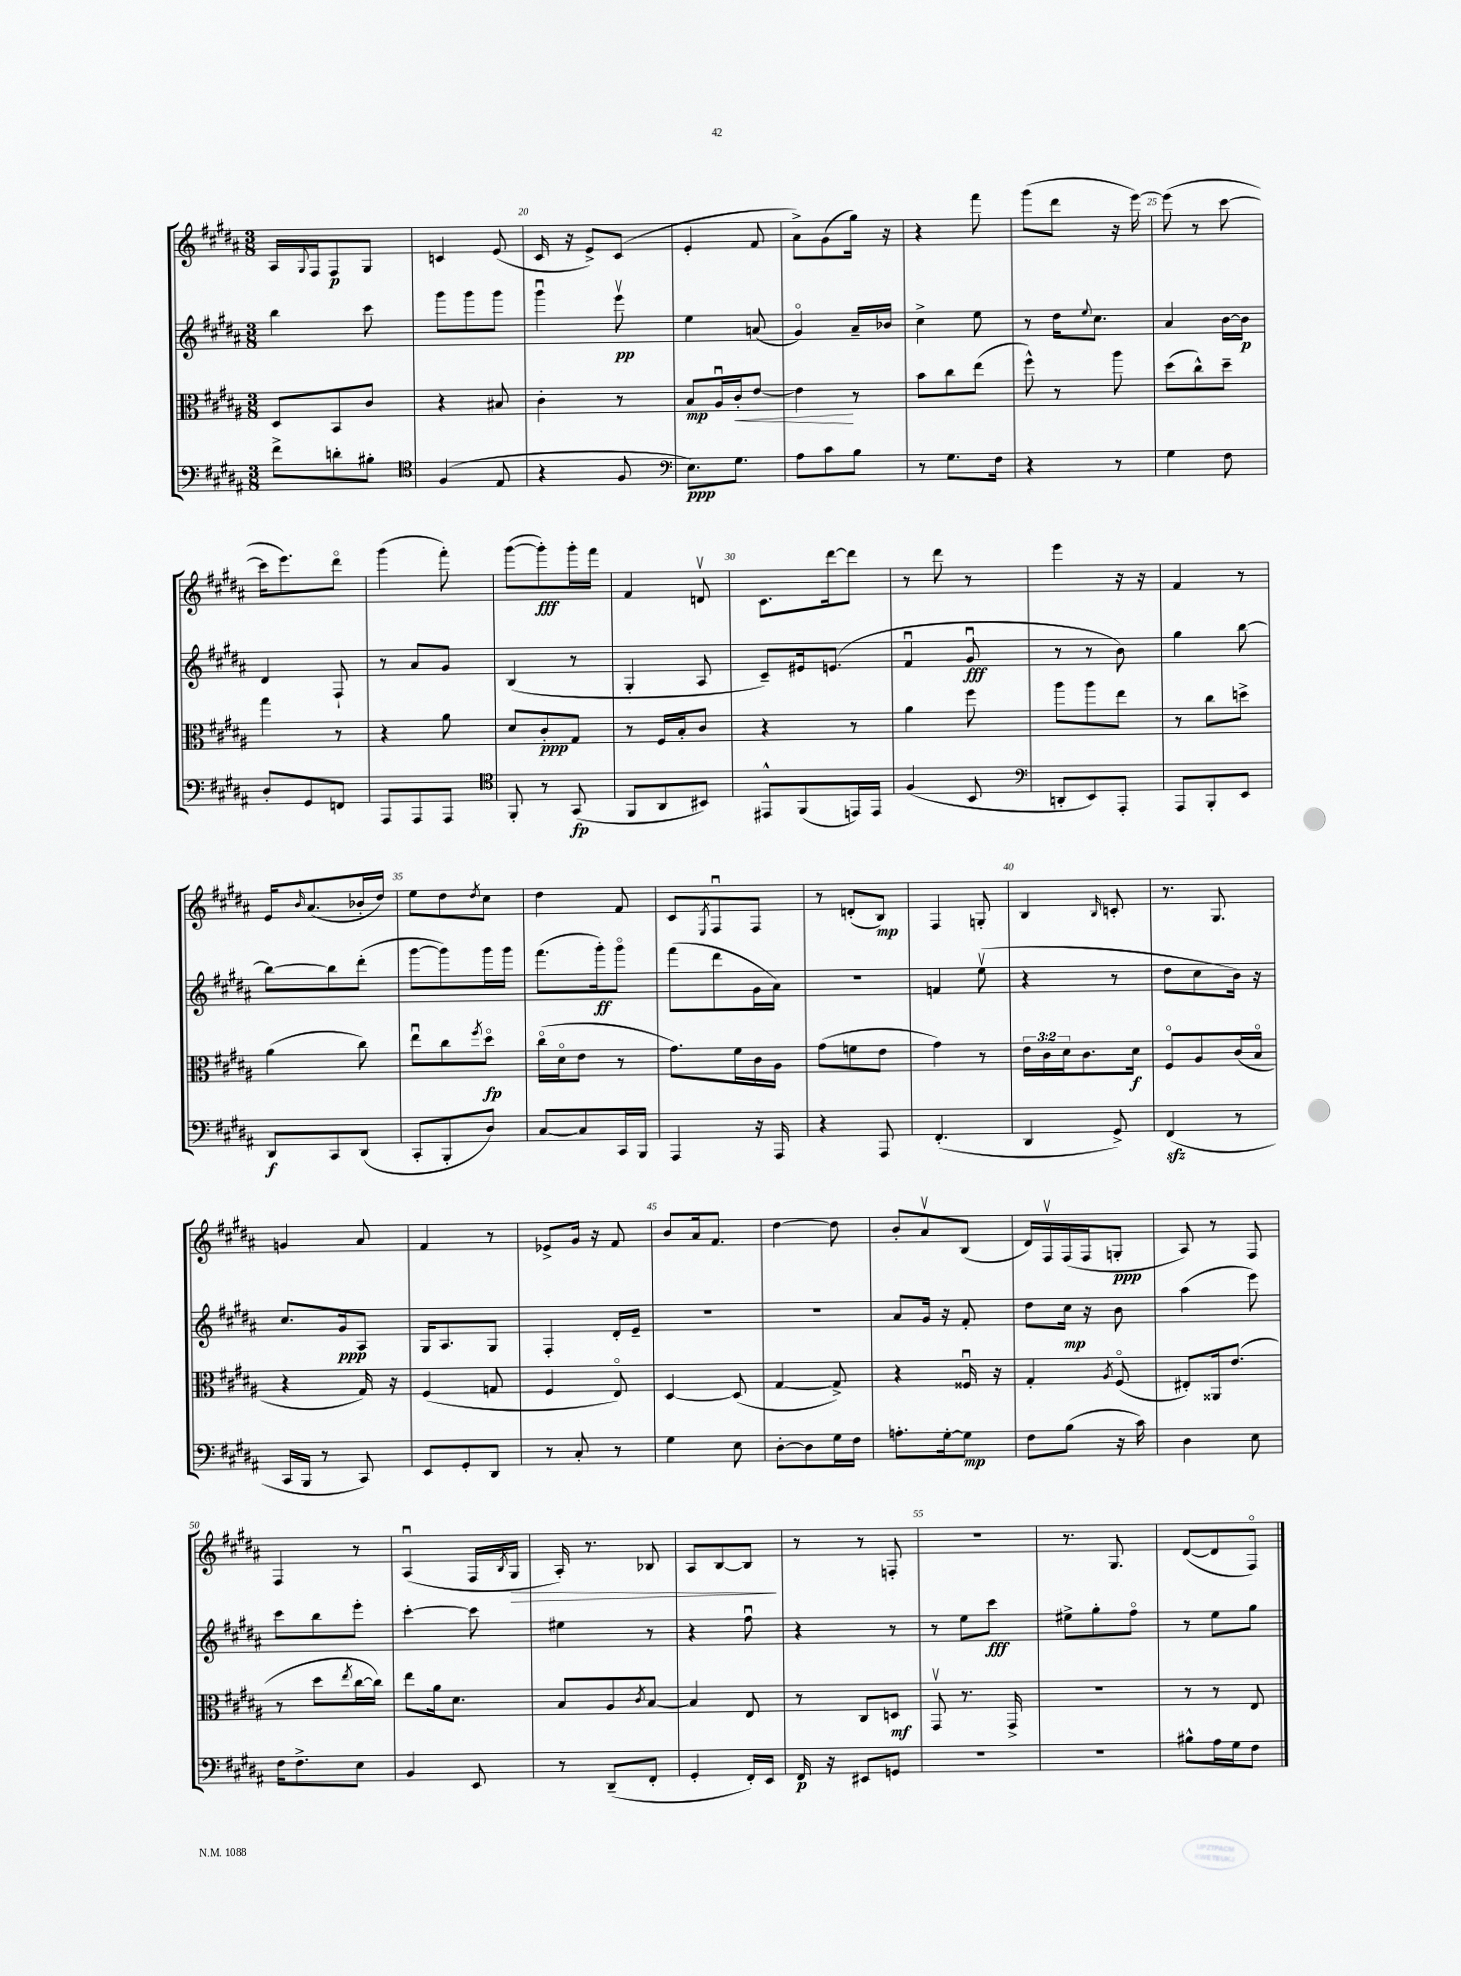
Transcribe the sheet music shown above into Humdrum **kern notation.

**kern	**dynam	**kern	**dynam	**kern	**dynam	**kern	**dynam
*part4	*part4	*part3	*part3	*part2	*part2	*part1	*part1
*staff4	*staff4	*staff3	*staff3	*staff2	*staff2	*staff1	*staff1
*clefF4	*	*clefC3	*	*clefG2	*	*clefG2	*
*k[f#c#g#d#a#]	*	*k[f#c#g#d#a#]	*	*k[f#c#g#d#a#]	*	*k[f#c#g#d#a#]	*
*M3/8	*	*M3/8	*	*M3/8	*	*M3/8	*
=18	=18	=18	=18	=18	=18	=18	=18
8f#^\L	.	8D#/L	.	4bb\	.	16A#/LL	.
.	.	.	.	.	.	8qqG#/	.
.	.	.	.	.	.	16F#/J	.
8dn'\	.	8BB/	.	.	.	8F#/	p
8B#X'\J	.	8c#/J	.	8ccc#\	.	8G#/J	.
=19	=19	=19	=19	=19	=19	=19	=19
*clefC4	*	*	*	*	*	*	*
(4F#/	.	4r	.	8ggg#\L	.	4cn/	.
.	.	.	.	8ggg#\	.	.	.
8E/	.	8B#X/	.	8ggg#\J	.	(8e/	.
=20	=20	=20	=20	=20	=20	=20	=20
4r	.	4c#'\	.	4ggg#u\	.	16c#/	.
.	.	.	.	.	.	16r	.
.	.	.	.	.	.	8e^/L)	.
8F#/	.	8r	.	8eeev\	pp	(8c#/J	.
=21	=21	=21	=21	=21	=21	=21	=21
*clefF4	*	*	*	*	*	*	*
8.E\L)	ppp	8B/L	mp	4ee\	.	4e'/	.
.	.	16A#u/L	.	.	.	.	.
!	!	!	!LO:HP:b	!	!	!	!
8.G#\J	.	16c#'/J	<	.	.	.	.
.	.	[8e/J	.	(8an/	.	8f#/	.
=22	=22	=22	=22	=22	=22	=22	=22
8A#\L	.	4e\]	.	4g#/)	.	8a#^\L)	.
8c#\	.	.	.	.	.	(8g#\	.
8B\J	.	8r	[	16a#~/LL	.	16gg#\Jk)	.
.	.	.	.	16b-X/JJ	.	16r	.
=23	=23	=23	=23	=23	=23	=23	=23
8r	.	8b\L	.	4cc#^\	.	4r	.
8.G#\L	.	8cc#\	.	.	.	.	.
.	.	(8ee\J	.	8ee\	.	8fff#\	.
16F#\Jk	.	.	.	.	.	.	.
=24	=24	=24	=24	=24	=24	=24	=24
4r	.	8ff#^^\)	.	8r	.	(8ggg#\L	.
.	.	8r	.	16dd#\KL	.	8ddd#\J	.
.	.	.	.	8qqee/	.	.	.
.	.	.	.	8.cc#\J	.	.	.
8r	.	8aa#\	.	.	.	16r	.
.	.	.	.	.	.	[16eee\)	.
=25	=25	=25	=25	=25	=25	=25	=25
4G#\	.	(8dd#\L	.	4a#/	.	(8eee\]	.
.	.	8cc#^^\)	.	.	.	8r	.
8F#\	.	8dd#~\J	.	[16b\LL	.	[8ccc#\	.
.	.	.	.	16b\JJ]	p	.	.
!!LO:LB:g=z
=26	=26	=26	=26	=26	=26	=26	=26
8D#'/L	.	4gg#\	.	4d#/	.	16ccc#\KL]	.
.	.	.	.	.	.	8.eee\)	.
8GG#/	.	.	.	.	.	.	.
8FFn/J	.	8r	.	8F#`/	.	8ddd#\J	.
=27	=27	=27	=27	=27	=27	=27	=27
8AAA#/L	.	4r	.	8r	.	(4ggg#\	.
8AAA#/	.	.	.	8a#/L	.	.	.
8AAA#/J	.	8a#\	.	8g#/J	.	8fff#'\)	.
=28	=28	=28	=28	=28	=28	=28	=28
*clefC4	*	*	*	*	*	*	*
8FF#'/	.	8d#/L	.	(4B/	.	([8ggg#\L	.
8r	.	8c#'/	ppp	.	.	8ggg#'\])	fff
(8GG#/	fp	8G#/J	.	8r	.	16ggg#'\L	.
.	.	.	.	.	.	16fff#\JJ	.
=29	=29	=29	=29	=29	=29	=29	=29
8FF#/L	.	8r	.	4G#'/	.	4f#/	.
8AA#/	.	16F#/LL	.	.	.	.	.
.	.	16B'/J	.	.	.	.	.
8BB#X/J)	.	8c#/J	.	8A#/	.	8dnv/	.
=30	=30	=30	=30	=30	=30	=30	=30
8EE#X^^/L	.	4r	.	8c#~/L)	.	8.c#\L	.
(8FF#/	.	.	.	16e#X/k	.	.	.
.	.	.	.	(8.en/J	.	[16ddd#\k	.
16EEn/L)	.	8r	.	.	.	8ddd#\J]	.
16EE/JJ	.	.	.	.	.	.	.
=31	=31	=31	=31	=31	=31	=31	=31
(4F#/	.	4a#\	.	4f#u/	.	8r	.
.	.	.	.	.	.	8ddd#\	.
8BB/	.	8ff#\	.	8g#u/	fff	8r	.
=32	=32	=32	=32	=32	=32	=32	=32
*clefF4	*	*	*	*	*	*	*
8DDn'/L	.	8aa#\L	.	8r	.	4eee\	.
8EE/)	.	8aa#\	.	8r	.	.	.
8AAA#'/J	.	8ee\J	.	8b\)	.	16r	.
.	.	.	.	.	.	16r	.
=33	=33	=33	=33	=33	=33	=33	=33
8AAA#/L	.	8r	.	4gg#\	.	4f#/	.
8BBB'/	.	8cc#\L	.	.	.	.	.
8EE/J	.	8ddn^\J	.	[8bb\	.	8r	.
!!LO:LB:g=z
=34	=34	=34	=34	=34	=34	=34	=34
8DD#/L	f	(4a#\	.	8bb\L_	.	16e/KL	.
.	.	.	.	.	.	16qqb/	.
.	.	.	.	.	.	(8.a#/	.
8CC#/	.	.	.	8bb\]	.	.	.
(8DD#/J	.	8cc#\)	.	(8ddd#'\J	.	16b-X'/L	.
.	.	.	.	.	.	16dd#/JJ)	.
=35	=35	=35	=35	=35	=35	=35	=35
8CC#'/L	.	8eeu\L	.	[8ggg#\L	.	8ee\L	.
8BBB'/	.	8cc#\	.	8ggg#\])	.	8dd#\	.
.	.	8qff#/	.	.	.	8qdd#/	.
8D#/J)	.	8dd#\J	fp	16ggg#\L	.	8cc#\J	.
.	.	.	.	16ggg#\JJ	.	.	.
=36	=36	=36	=36	=36	=36	=36	=36
[8C#/L	.	(16cc#\LL	.	(8.fff#\L	.	4dd#\	.
.	.	16d#\J	.	.	.	.	.
8C#/]	.	8e\J	.	.	.	.	.
.	.	.	.	16ggg#'\k)	ff	.	.
16CC#/L	.	8r	.	8ggg#\J	.	8f#/	.
16BBB/JJ	.	.	.	.	.	.	.
=37	=37	=37	=37	=37	=37	=37	=37
4AAA#/	.	8.g#\L)	.	(8fff#\L	.	8c#/L	.
.	.	.	.	.	.	8qE/	.
.	.	.	.	8ddd#\	.	8F#u/	.
.	.	16f#\L	.	.	.	.	.
16r	.	16c#\	.	16g#\L	.	8F#/J	.
16AAA#/	.	16A#\JJ	.	16a#\JJ)	.	.	.
=38	=38	=38	=38	=38	=38	=38	=38
4r	.	(8g#\L	.	4.r	.	8r	.
.	.	8fn\	.	.	.	(8dn'/L	.
8AAA#/	.	8e\J	.	.	.	8B/J)	mp
=39	=39	=39	=39	=39	=39	=39	=39
(4.FF#'/	.	4g#\)	.	4fn/	.	4F#/	.
.	.	8r	.	(8eev\	.	8Gn'/	.
=40	=40	=40	=40	=40	=40	=40	=40
4DD#/	.	24e\LL	.	4r	.	4B/	.
.	.	24c#\	.	.	.	.	.
.	.	24d#\J	.	.	.	.	.
.	.	8.c#\	.	.	.	.	.
.	.	.	.	.	.	16qqB/	.
8GG#^/)	.	.	.	8r	.	8cn'/	.
.	.	16d#\Jk	f	.	.	.	.
=41	=41	=41	=41	=41	=41	=41	=41
(4FF#zz/	.	8F#/L	.	8dd#\L	.	8.r	.
.	.	8A#/	.	8cc#\	.	.	.
.	.	.	.	.	.	8.G#/	.
8r	.	(16c#/L	.	16b\Jk)	.	.	.
.	.	16B/JJ	.	16r	.	.	.
!!LO:LB:g=z
=42	=42	=42	=42	=42	=42	=42	=42
16CC#/LL	.	4r	.	8.cc#/L	.	4gn/	.
16BBB/JJ	.	.	.	.	.	.	.
8r	.	.	.	.	.	.	.
.	.	.	.	16g#/k	ppp	.	.
8CC#/)	.	16G#/)	.	8A#/J	.	8a#/	.
.	.	16r	.	.	.	.	.
=43	=43	=43	=43	=43	=43	=43	=43
8EE/L	.	(4F#/	.	16G#/KL	.	4f#/	.
.	.	.	.	8.A#/	.	.	.
8GG#'/	.	.	.	.	.	.	.
8DD#/J	.	8Gn/	.	8G#/J	.	8r	.
=44	=44	=44	=44	=44	=44	=44	=44
8r	.	4F#/	.	4F#'/	.	8e-X^/L	.
8C#'/	.	.	.	.	.	16g#/Jk	.
.	.	.	.	.	.	16r	.
8r	.	8E/)	.	16d#'/LL	.	8f#/	.
.	.	.	.	16e~/JJ	.	.	.
=45	=45	=45	=45	=45	=45	=45	=45
4G#\	.	[4D#/	.	4.r	.	8b/L	.
.	.	.	.	.	.	16a#/k	.
.	.	.	.	.	.	8.f#/J	.
8E\	.	(8D#/]	.	.	.	.	.
=46	=46	=46	=46	=46	=46	=46	=46
[8D#'\L	.	[4G#/	.	4.r	.	[4dd#\	.
8D#\]	.	.	.	.	.	.	.
16G#\L	.	8G#^/])	.	.	.	8dd#\]	.
16F#\JJ	.	.	.	.	.	.	.
=47	=47	=47	=47	=47	=47	=47	=47
8.An'\L	.	4r	.	8a#/L	.	8b'/L	.
.	.	.	.	16g#/Jk	.	8a#v/	.
[16G#'\k	.	.	.	16r	.	.	.
8G#\J]	mp	16F##Xu/	.	8f#'/	.	(8B/J	.
.	.	16r	.	.	.	.	.
=48	=48	=48	=48	=48	=48	=48	=48
8F#\L	.	4G#'/	.	8dd#\L	.	16d#/LL)	.
.	.	.	.	.	.	16F#v/	.
(8B\J	.	.	.	16cc#\Jk	mp	(16F#/	.
.	.	.	.	16r	.	16F#/J	.
.	.	8qA#/	.	.	.	.	.
16r	.	(8F#/	.	8b\	.	8Gn'/J	ppp
16c#\)	.	.	.	.	.	.	.
=49	=49	=49	=49	=49	=49	=49	=49
4D#\	.	8E#X'/L)	.	(4aa#\	.	8A#/)	.
.	.	16AA##X/k	.	.	.	8r	.
.	.	(8.e/J	.	.	.	.	.
8E\	.	.	.	8eee\)	.	8F#/	.
!!LO:LB:g=z
=50	=50	=50	=50	=50	=50	=50	=50
16F#\KL	.	8r	.	8ccc#\L	.	4F#/	.
8.F#^\	.	.	.	.	.	.	.
.	.	8dd#\L	.	8bb\	.	.	.
.	.	8qee/	.	.	.	.	.
8E\J	.	[16cc#\L	.	8eee'\J	.	8r	.
.	.	16cc#\JJ])	.	.	.	.	.
=51	=51	=51	=51	=51	=51	=51	=51
4BB/	.	8ee\L	.	[4ccc#'\	.	(4A#u/	.
.	.	16a#\k	.	.	.	.	.
.	.	8.d#\J	.	.	.	.	.
8EE/	.	.	.	8ccc#\]	.	16F#/LL	.
.	.	.	.	.	.	8qB/	.
!	!	!	!	!	!	!	!LO:HP:b
.	.	.	.	.	.	16G#/JJ	>
=52	=52	=52	=52	=52	=52	=52	=52
8r	.	8B/L	.	4ee#X\	.	16A#'/)	.
.	.	.	.	.	.	8.r	.
(8DD#~/L	.	8A#/	.	.	.	.	.
.	.	8qc#/	.	.	.	.	.
8FF#'/J	.	[8B/J	.	8r	.	8B-X/	.
=53	=53	=53	=53	=53	=53	=53	=53
4GG#'/	.	4B/]	.	4r	.	8A#/L	.
.	.	.	.	.	.	[8B/	.
16FF#'/LL)	.	8E/	.	8ff#u\	.	8B/J]	.
16EE/JJ	.	.	.	.	.	.	.
.	.	.	.	.	.	.	]
=54	=54	=54	=54	=54	=54	=54	=54
16FF#/	p	8r	.	4r	.	8r	.
16r	.	.	.	.	.	.	.
8EE#X/L	.	8C#/L	.	.	.	8r	.
8GGn/J	.	8Dn/J	mf	8r	.	8Fn'/	.
=55	=55	=55	=55	=55	=55	=55	=55
4.r	.	8GG#v/	.	8r	.	4.r	.
.	.	8.r	.	8ee\L	.	.	.
.	.	.	.	8ccc#\J	fff	.	.
.	.	16GG#^/	.	.	.	.	.
=56	=56	=56	=56	=56	=56	=56	=56
4.r	.	4.r	.	8ee#X^\L	.	8.r	.
.	.	.	.	8gg#'\	.	.	.
.	.	.	.	.	.	8.G#/	.
.	.	.	.	8ff#\J	.	.	.
=57	=57	=57	=57	=57	=57	=57	=57
8B#X^^\L	.	8r	.	8r	.	([8d#/L	.
16A#\L	.	8r	.	8ee\L	.	8d#/]	.
16G#\J	.	.	.	.	.	.	.
8F#\J	.	8E/	.	8gg#\J	.	8F#/J)	.
==	==	==	==	==	==	==	==
*-	*-	*-	*-	*-	*-	*-	*-
